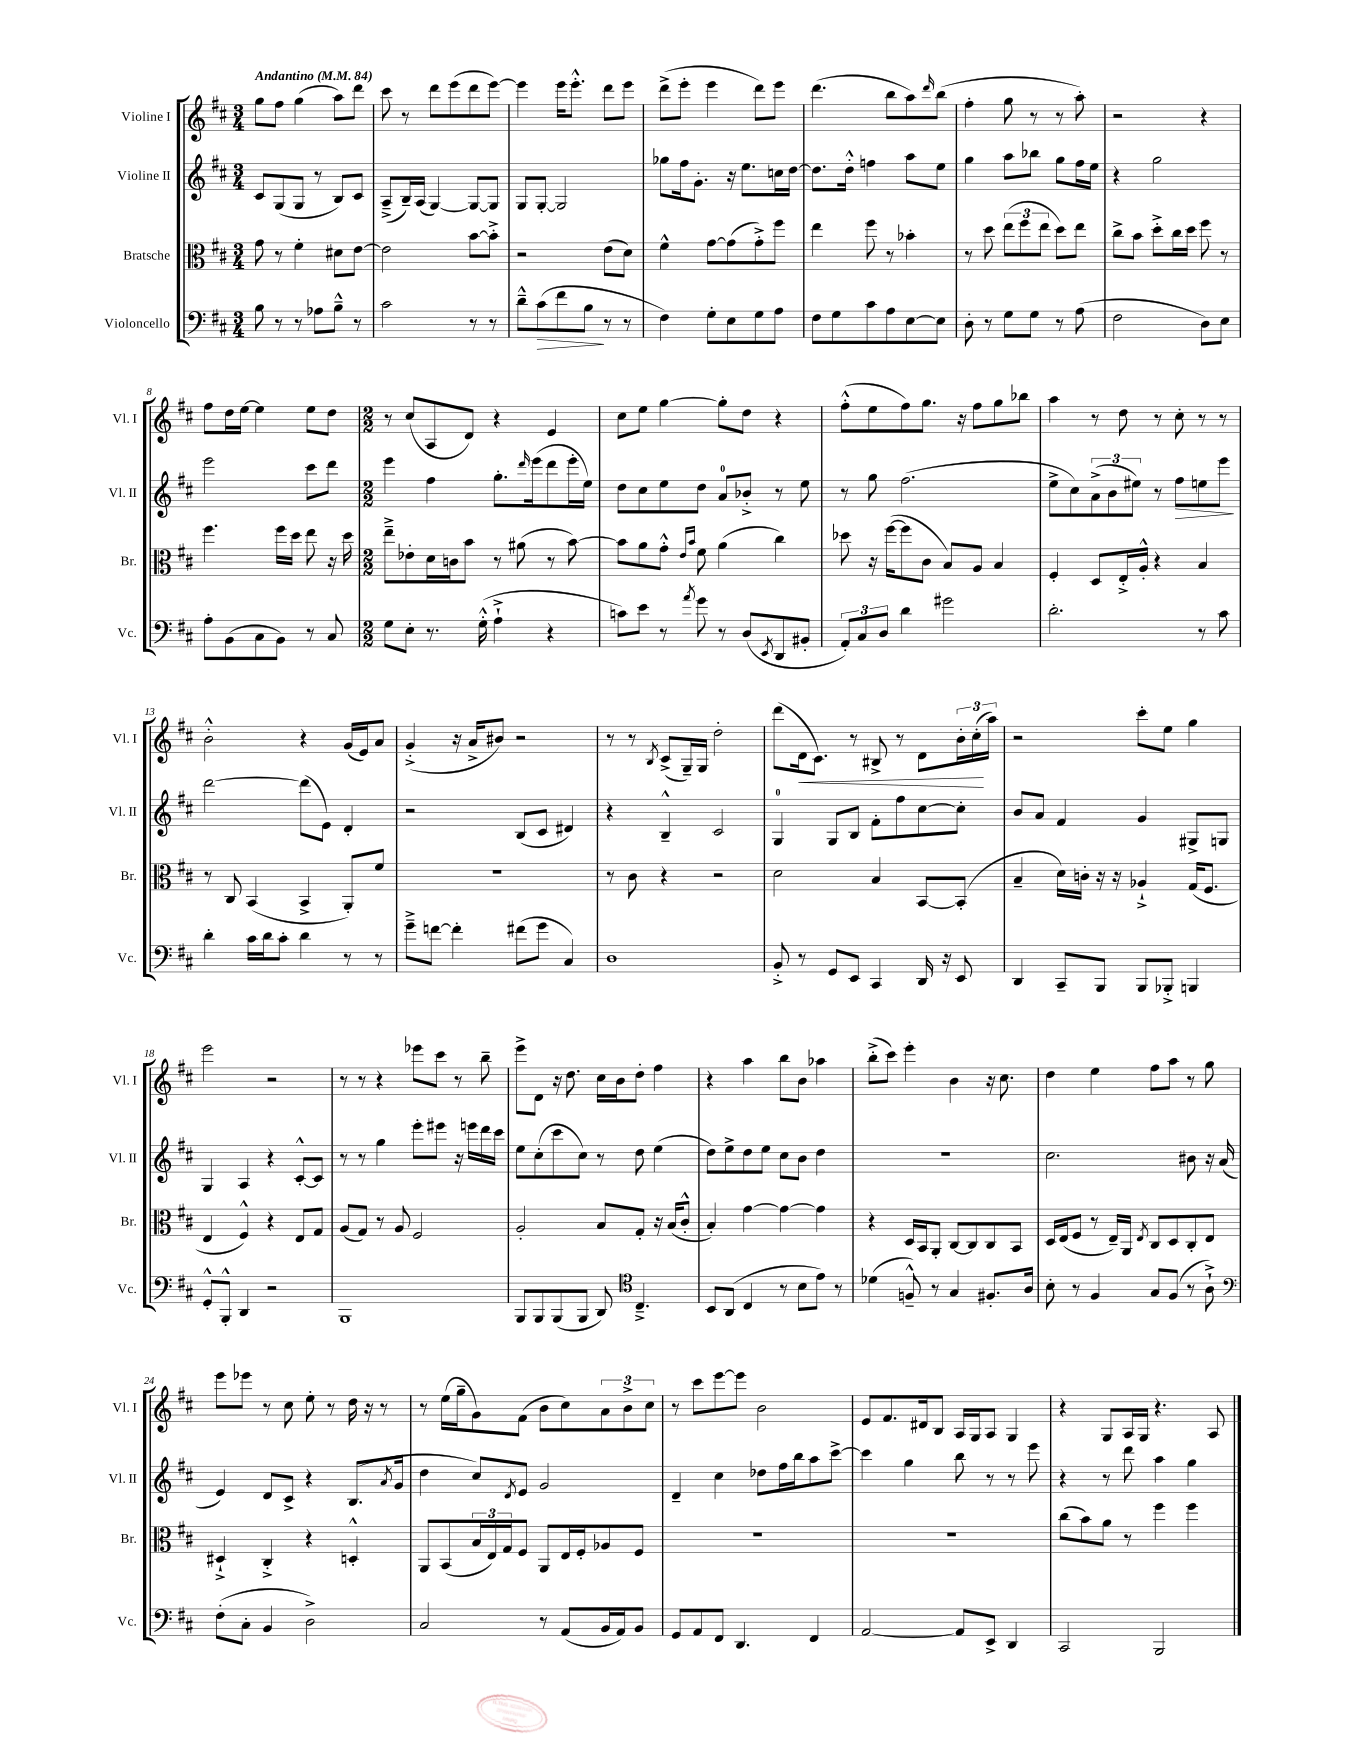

**kern	**dynam	**kern	**kern	**dynam	**kern	**dynam
*part4	*part4	*part3	*part2	*part2	*part1	*part1
*staff4	*staff4	*staff3	*staff2	*staff2	*staff1	*staff1
*I"Violoncello	*	*I"Bratsche	*I"Violine II	*	*I"Violine I	*
*I'Vc.	*	*I'Br.	*I'Vl. II	*	*I'Vl. I	*
*clefF4	*	*clefC3	*clefG2	*	*clefG2	*
*k[f#c#]	*	*k[f#c#]	*k[f#c#]	*	*k[f#c#]	*
*M3/4	*	*M3/4	*M3/4	*	*M3/4	*
*MM84	*	*MM84	*MM84	*	*MM84	*
=1	=1	=1	=1	=1	=1	=1
!	!	!	!	!	!LO:TX:a:B:t=Andantino	!
8B\	.	8g\	8c#/L	.	8gg\L	.
8r	.	8r	(8G/	.	8ff#\J	.
8r	.	4f#'\	8G/J	.	(4gg\	.
8A-X\L	.	.	8r	.	.	.
8B~^^\J	.	8d#X\L	8B/L)	.	8aa\L)	.
8r	.	[8e\J	8c#/J	.	8ddd\J	.
=2	=2	=2	=2	=2	=2	=2
2c#\	.	2e\]	(8A~^/L	.	8ccc#\	.
.	.	.	16B~/L)	.	8r	.
.	.	.	(16A/JJ	.	.	.
.	.	.	[4G/)	.	8ddd\L	.
.	.	.	.	.	(8eee\	.
8r	.	[8b\L	8G/L_	.	8ddd\	.
8r	.	8b'^\J]	8G/J]	.	[8eee\J)	.
=3	=3	=3	=3	=3	=3	=3
8d~^^\L	.	2r	8G/L	.	4eee\]	.
!	!LO:HP:b	!	!	!	!	!
(8c#\	>	.	[8G'/J	.	.	.
8f#\	.	.	2G/]	.	16eee\KL	.
.	.	.	.	.	8.eee'^^\J	.
8B\J	.	.	.	.	.	.
8r	]	(8e\L	.	.	8ddd\L	.
8r	.	8d\J)	.	.	8eee\J	.
=4	=4	=4	=4	=4	=4	=4
4F#\)	.	4f#^^\	8gg-X\L	.	(8ddd^\L	.
.	.	.	16ff#\k	.	8eee'\J	.
.	.	.	8.g'\J	.	.	.
8G'\L	.	[8g\L	.	.	4eee\	.
8E\	.	(8g\]	16r	.	.	.
.	.	.	8.ee\L	.	.	.
8G\	.	8g'^\)	.	.	8ddd\L)	.
8A\J	.	8ff#\J	16ccn\L	.	8eee\J	.
.	.	.	[16dd\JJ	.	.	.
=5	=5	=5	=5	=5	=5	=5
8F#\L	.	4ee\	8.dd\L]	.	(4.ddd\	.
8G\	.	.	.	.	.	.
.	.	.	16dd'^^\Jk	.	.	.
8c#\	.	8ff#\	4ffn\	.	.	.
8A\	.	8r	.	.	8bb\L	.
[8E\	.	4b-X'\	8aa\L	.	8aa\)	.
.	.	.	.	.	16qqddd/	.
8E\J]	.	.	8ee\J	.	(8bb\J	.
=6	=6	=6	=6	=6	=6	=6
8D'\	.	8r	4gg\	.	4ff#'\	.
8r	.	8dd\	.	.	.	.
8G\L	.	(12ee\L	8aa\L	.	8gg\	.
.	.	12ff#\	.	.	.	.
8G\J	.	.	8bb-X\J	.	8r	.
.	.	12ee\J	.	.	.	.
8r	.	8dd\L)	8gg\L	.	8r	.
(8A\	.	8ee\J	16ff#\L	.	8aa'\)	.
.	.	.	16ee\JJ	.	.	.
=7	=7	=7	=7	=7	=7	=7
2F#\	.	8cc#^\L	4r	.	2r	.
.	.	8b\J	.	.	.	.
.	.	8dd'^\L	2gg\	.	.	.
.	.	16cc#\L	.	.	.	.
.	.	16dd\JJ	.	.	.	.
8D\L)	.	8ff#\	.	.	4r	.
8E\J	.	8r	.	.	.	.
!!LO:LB:g=z
=8	=8	=8	=8	=8	=8	=8
8A'\L	.	4.ff#\	2eee\	.	8ff#\L	.
(8BB\	.	.	.	.	16dd\L	.
.	.	.	.	.	[16ee\JJ	.
8C#\	.	.	.	.	4ee\]	.
8BB\J)	.	16ff#\LL	.	.	.	.
.	.	16dd\JJ	.	.	.	.
8r	.	8ee\	8ccc#\L	.	8ee\L	.
8C#/	.	16r	8ddd\J	.	8dd\J	.
.	.	16dd\	.	.	.	.
=9	=9	=9	=9	=9	=9	=9
*M2/2	*	*M2/2	*M2/2	*	*M2/2	*
8G\L	.	8ee~^\L	4eee\	.	8r	.
8E'\J	.	8e-X'\	.	.	(8cc#/L	.
8.r	.	16d\L	4ff#\	.	8A/	.
.	.	16cn\J	.	.	.	.
.	.	8b\J	.	.	8d/J)	.
(16G'^^\	.	.	.	.	.	.
4A`^\	.	8r	8.gg'\L	.	4r	.
.	.	(8a#X\	.	.	.	.
.	.	.	16qqddd/	.	.	.
.	.	.	(16eee\k	.	.	.
4r	.	8r	8ddd\	.	4e/	.
.	.	[8b\)	16eee'\L	.	.	.
.	.	.	16ee\JJ)	.	.	.
=10	=10	=10	=10	=10	=10	=10
8cn\L)	.	8b\L]	8dd\L	.	8cc#\L	.
8e\J	.	8a\	8cc#\	.	8ee\J	.
8r	.	8g'^^\J	8ee\	.	[4gg\	.
.	.	16qqe/LL	.	.	.	.
8qa/	.	16qqb/JJ	.	.	.	.
8g\	.	8f#\	8dd\J	.	.	.
8r	.	(4a\	8a/L	.	8gg'\L]	.
(8D/L	.	.	8b-X'^/J	.	8dd\J	.
8qEE/	.	.	.	.	.	.
8DD/	.	4cc#\)	8r	.	4r	.
8BB#X'/J	.	.	8ee\	.	.	.
=11	=11	=11	=11	=11	=11	=11
12AA'/L)	.	8dd-X\	8r	.	(8ff#'^^\L	.
12C#/	.	.	.	.	.	.
.	.	16r	8gg\	.	8ee\	.
12D/J	.	.	.	.	.	.
.	.	([16ff#\KL	.	.	.	.
4d\	.	8ff#\]	(2.ff#\	.	8ff#\)	.
.	.	8c#\J	.	.	8.gg\J	.
2g#X\	.	8B/L)	.	.	.	.
.	.	.	.	.	16r	.
.	.	8A/J	.	.	8ff#\L	.
.	.	4B/	.	.	8gg\	.
.	.	.	.	.	8bb-X\J	.
=12	=12	=12	=12	=12	=12	=12
2.d'\	.	4F#'/	8ee^\L	.	4aa\	.
.	.	.	8cc#\)	.	.	.
.	.	8D/L	(12a^\	.	8r	.
.	.	.	12b\	.	.	.
.	.	16E'^/L	.	.	8dd\	.
.	.	.	12ee#X\J)	.	.	.
.	.	16A'^^/JJ	.	.	.	.
.	.	4r	8r	.	8r	.
!	!	!	!	!LO:HP:b	!	!
.	.	.	8ff#\L	>	8cc#'\	.
8r	.	4B/	8een\	.	8r	.
8c#\	.	.	8eee\J	.	8r	.
.	.	.	.	]	.	.
!!LO:LB:g=z
=13	=13	=13	=13	=13	=13	=13
4d'\	.	8r	[2ddd\	.	2b'^^\	.
.	.	8C#/	.	.	.	.
16c#\LL	.	(4BB/	.	.	.	.
16d\J	.	.	.	.	.	.
8c#'\J	.	.	.	.	.	.
4d\	.	4BB^/	(8ddd\L]	.	4r	.
.	.	.	8e\J)	.	.	.
8r	.	8AA'/L)	4d'/	.	(16g/LL	.
.	.	.	.	.	16e/J)	.
8r	.	8f#/J	.	.	8a/J	.
=14	=14	=14	=14	=14	=14	=14
8g~^\L	.	1r	2r	.	(4g'^/	.
[8fn\J	.	.	.	.	.	.
4f'\]	.	.	.	.	16r	.
.	.	.	.	.	16a^/KL	.
.	.	.	.	.	8b#X/J)	.
(8f#X\L	.	.	(8B/L	.	2r	.
8g\J	.	.	8c#/J	.	.	.
4C#/)	.	.	4d#X/)	.	.	.
=15	=15	=15	=15	=15	=15	=15
1D	.	8r	4r	.	8r	.
.	.	8c#\	.	.	8r	.
.	.	.	.	.	8qB/	.
.	.	4r	4B~^^/	.	(8c#^/L	.
.	.	.	.	.	16G~/L)	.
.	.	.	.	.	16G/JJ	.
.	.	2r	2c#/	.	2dd'\	.
=16	=16	=16	=16	=16	=16	=16
8BB'^/	.	2d\	4G/	.	(8ddd\L	.
!	!	!	!	!	!	!LO:HP:b
8r	.	.	.	.	16d\k	<
.	.	.	.	.	8.c#\J)	.
8GG/L	.	.	8G/L	.	.	.
8EE/J	.	.	8B/J	.	8r	.
4CC#/	.	4B/	8f#'\L	.	8B#X^/	.
.	.	.	8ff#\	.	8r	.
16DD/	.	[8BB/L	[8cc#\	.	8d\L	.
16r	.	.	.	.	.	.
8EE/	.	(8BB'/J]	8cc#'\J]	.	24b'\L	.
.	.	.	.	.	(24cc#'\	.
.	.	.	.	.	24aa\JJ)	[
=17	=17	=17	=17	=17	=17	=17
4DD/	.	4B~/	8b/L	.	2r	.
.	.	.	8a/J	.	.	.
8CC#~/L	.	16d\LL)	4f#/	.	.	.
.	.	16cn'\JJ	.	.	.	.
8BBB/J	.	16r	.	.	.	.
.	.	16r	.	.	.	.
8BBB/L	.	4A-X`^/	4g/	.	8ccc#'\L	.
8BBB-X'^/J	.	.	.	.	8ee\J	.
4BBBn/	.	(16G/KL	8G#X^/L	.	4gg\	.
.	.	8.F#/J	.	.	.	.
.	.	.	8Gn/J	.	.	.
!!LO:LB:g=z
=18	=18	=18	=18	=18	=18	=18
8GG'^^/L	.	4E/	4G/	.	2eee\	.
8BBB'^^/J	.	.	.	.	.	.
4DD/	.	4F#^^/)	4A/	.	.	.
2r	.	4r	4r	.	2r	.
.	.	8E/L	[8c#'^^/L	.	.	.
.	.	8G/J	8c#/J]	.	.	.
=19	=19	=19	=19	=19	=19	=19
1BBB	.	(8A/L	8r	.	8r	.
.	.	8G/J)	8r	.	8r	.
.	.	8r	4gg\	.	4r	.
.	.	8A/	.	.	.	.
.	.	2F#/	8eee'\L	.	8eee-X\L	.
.	.	.	8eee#X\J	.	8ccc#\J	.
.	.	.	16r	.	8r	.
.	.	.	16eeen\LL	.	.	.
.	.	.	16ddd\	.	8bb~\	.
.	.	.	16ccc#\JJ	.	.	.
=20	=20	=20	=20	=20	=20	=20
8BBB/L	.	2A'/	8ee\L	.	8eee^\L	.
8BBB/	.	.	(8cc#'\	.	8d\J	.
(8BBB/	.	.	8ccc#\	.	16r	.
.	.	.	.	.	8.dd\	.
8BBB/J	.	.	8cc#\J)	.	.	.
8DD/)	.	8B/L	8r	.	16cc#\LL	.
.	.	.	.	.	16b\J	.
*clefC4	*	*	*	*	*	*
4.C#~^/	.	8G'/J	8dd\	.	8dd'\J	.
.	.	16r	(4ee\	.	4ff#\	.
.	.	(16B/KL	.	.	.	.
.	.	8c#'^^/J	.	.	.	.
=21	=21	=21	=21	=21	=21	=21
8BB/L	.	4B'/)	8dd\L)	.	4r	.
(8AA/J	.	.	8ee^\	.	.	.
4C#/	.	[4g\	8dd\	.	4aa\	.
.	.	.	8ee\J	.	.	.
8r	.	4g\_	8cc#\L	.	8bb\L	.
8B\L	.	.	8b\J	.	8b\J	.
8e\J)	.	4g\]	4dd\	.	4aa-X\	.
8r	.	.	.	.	.	.
=22	=22	=22	=22	=22	=22	=22
(4d-X\	.	4r	1r	.	(8bb'^\L	.
.	.	.	.	.	8ccc#\J)	.
8Fn~^^/)	.	16D/LL	.	.	4eee'\	.
.	.	16BB/J	.	.	.	.
8r	.	8AA'/J	.	.	.	.
4G/	.	[8C#/L	.	.	4b\	.
.	.	8C#/]	.	.	.	.
8.F#X'/L	.	8C#/	.	.	16r	.
.	.	.	.	.	8.cc#\	.
.	.	8BB/J	.	.	.	.
16A/Jk	.	.	.	.	.	.
=23	=23	=23	=23	=23	=23	=23
8B'\	.	16D/LL	2.cc#\	.	4dd\	.
.	.	(16E/J	.	.	.	.
8r	.	8F#/J	.	.	.	.
4F#/	.	8r	.	.	4ee\	.
.	.	16E~/LL)	.	.	.	.
.	.	16AA/JJ	.	.	.	.
.	.	8qE/	.	.	.	.
8G/L	.	8C#/L	.	.	8ff#\L	.
(8F#/J	.	8D/	.	.	8aa\J	.
8r	.	8C#'/	8b#X\	.	8r	.
8A`^\)	.	8E/J	16r	.	8gg\	.
.	.	.	(16a/	.	.	.
!!LO:LB:g=z
=24	=24	=24	=24	=24	=24	=24
*clefF4	*	*	*	*	*	*
(8F#'\L	.	4D#X`^/	4e/)	.	8eee\L	.
8C#'\J	.	.	.	.	8eee-X\J	.
4BB/	.	4C#'^/	8d/L	.	8r	.
.	.	.	8c#^/J	.	8cc#\	.
2D^\)	.	4r	4r	.	8ee'\	.
.	.	.	.	.	8r	.
.	.	4Dn'^^/	(8.B/L	.	16dd\	.
.	.	.	.	.	16r	.
.	.	.	.	.	8r	.
.	.	.	8qa/	.	.	.
.	.	.	16g/Jk	.	.	.
=25	=25	=25	=25	=25	=25	=25
2C#/	.	8AA/L	4dd\	.	8r	.
.	.	(8BB/	.	.	(16ee\LL	.
.	.	.	.	.	16gg~\J	.
.	.	24B/L	8cc#/L)	.	8g\)	.
.	.	24E/)	.	.	.	.
.	.	24G/J	.	.	.	.
.	.	.	8qd/	.	.	.
.	.	8F#/J	8e/J	.	(8f#\J	.
8r	.	8AA/L	2g/	.	8b\L	.
(8AA/L	.	16E/L	.	.	8cc#\)	.
.	.	16F#'/J	.	.	.	.
16BB/L	.	8A-X/	.	.	12a\	.
16AA/J)	.	.	.	.	.	.
.	.	.	.	.	12b^\	.
8BB/J	.	8F#/J	.	.	.	.
.	.	.	.	.	12cc#\J	.
=26	=26	=26	=26	=26	=26	=26
8GG/L	.	1r	4d~/	.	8r	.
8AA/	.	.	.	.	8ccc#\L	.
8FF#/J	.	.	4cc#\	.	[8eee\	.
4.DD/	.	.	.	.	8eee\J]	.
.	.	.	8dd-X\L	.	2b\	.
.	.	.	16ff#\L	.	.	.
.	.	.	16bb\J	.	.	.
4FF#/	.	.	8aa\	.	.	.
.	.	.	[8ccc#^\J	.	.	.
=27	=27	=27	=27	=27	=27	=27
[2AA/	.	1r	4ccc#\]	.	8e/L	.
.	.	.	.	.	8.f#/	.
.	.	.	4gg\	.	.	.
.	.	.	.	.	16d#X/k	.
.	.	.	.	.	8B/J	.
8AA/L]	.	.	8bb\	.	16A/LL	.
.	.	.	.	.	16G/J	.
8EE^/J	.	.	8r	.	8A/J	.
4DD/	.	.	8r	.	4G/	.
.	.	.	8eee\	.	.	.
=28	=28	=28	=28	=28	=28	=28
2CC#/	.	(8cc#\L	4r	.	4r	.
.	.	8b\)	.	.	.	.
.	.	8a\J	8r	.	8G/L	.
.	.	8r	8ddd\	.	16A/L	.
.	.	.	.	.	16G/JJ	.
2BBB/	.	4ff#\	4aa\	.	4.r	.
.	.	4ff#\	4gg\	.	.	.
.	.	.	.	.	8A/	.
==	==	==	==	==	==	==
*-	*-	*-	*-	*-	*-	*-
